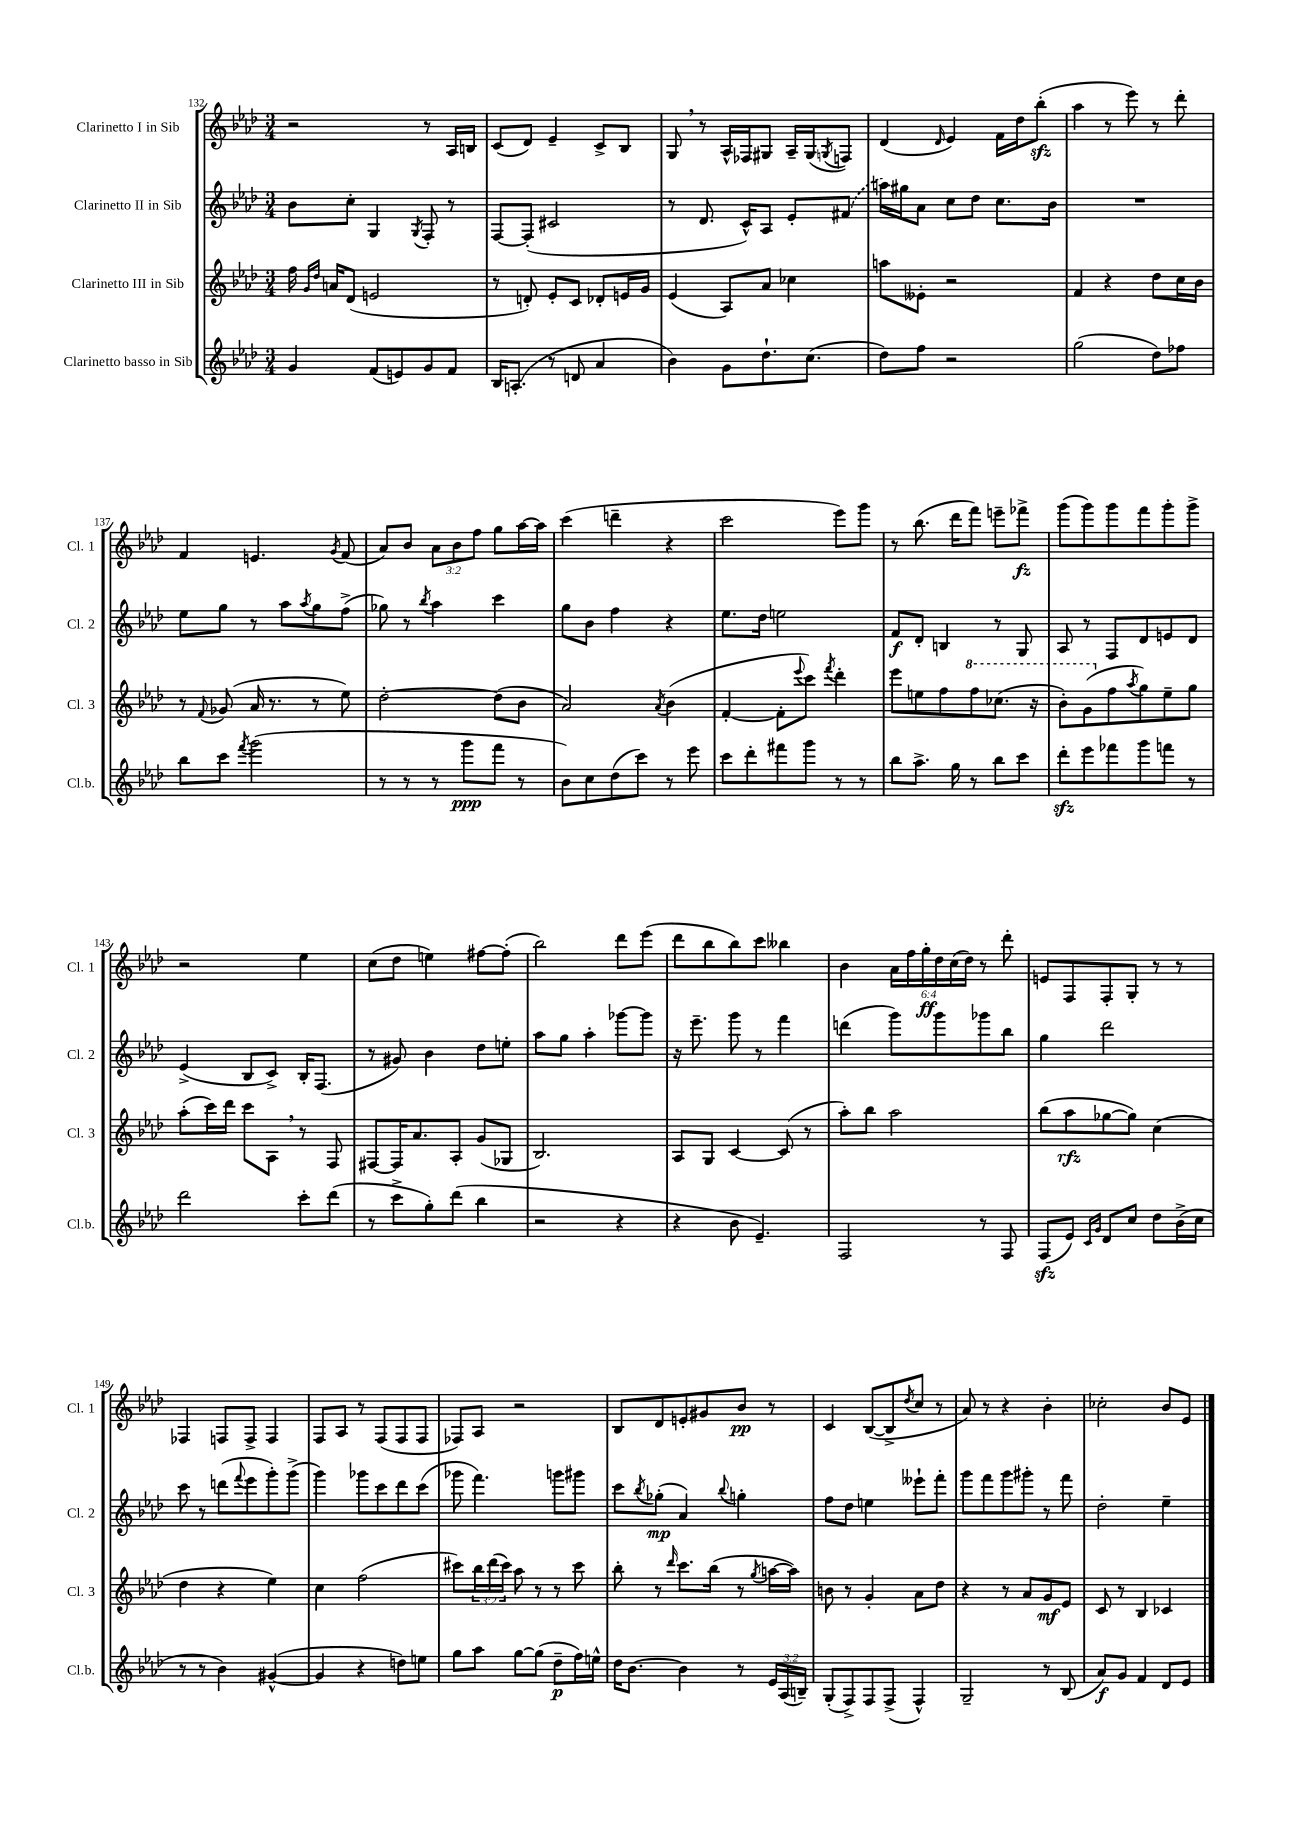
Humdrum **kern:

**kern	**dynam	**kern	**dynam	**kern	**dynam	**kern	**dynam
*part4	*part4	*part3	*part3	*part2	*part2	*part1	*part1
*staff4	*staff4	*staff3	*staff3	*staff2	*staff2	*staff1	*staff1
*I"Clarinetto basso in Sib	*	*I"Clarinetto III in Sib	*	*I"Clarinetto II in Sib	*	*I"Clarinetto I in Sib	*
*I'Cl.b.	*	*I'Cl. 3	*	*I'Cl. 2	*	*I'Cl. 1	*
*clefG2	*	*clefG2	*	*clefG2	*	*clefG2	*
*k[b-e-a-d-]	*	*k[b-e-a-d-]	*	*k[b-e-a-d-]	*	*k[b-e-a-d-]	*
*M3/4	*	*M3/4	*	*M3/4	*	*M3/4	*
=132	=132	=132	=132	=132	=132	=132	=132
4g/	.	16ff\	.	8b-\L	.	2r	.
.	.	16qqg/LL	.	.	.	.	.
.	.	16qqdd-/JJ	.	.	.	.	.
.	.	16an/KL	.	.	.	.	.
.	.	(8d-/J	.	8cc'\J	.	.	.
(8f/L	.	2en/	.	4G/	.	.	.
8en/)	.	.	.	.	.	.	.
.	.	.	.	8qG/	.	.	.
8g/	.	.	.	8F'/	.	8r	.
8f/J	.	.	.	8r	.	16A-/LL	.
.	.	.	.	.	.	16Bn/JJ	.
=133	=133	=133	=133	=133	=133	=133	=133
16B-/KL	.	8r	.	[8F/L	.	(8c/L	.
(8.An'/J	.	.	.	.	.	.	.
.	.	8dn'/)	.	(8F'/J]	.	8d-/J)	.
8r	.	8e-'/L	.	2c#X/	.	4e-~/	.
8dn/	.	8c/J	.	.	.	.	.
4a-/	.	8d-X'/L	.	.	.	8c^/L	.
.	.	16en/L	.	.	.	8B-/J	.
.	.	16g/JJ	.	.	.	.	.
=134	=134	=134	=134	=134	=134	=134	=134
4b-\)	.	(4e-/	.	8r	.	8G,/	.
.	.	.	.	8.d-/	.	8r	.
8g\L	.	8A-/L)	.	.	.	16A-^^/LL	.
.	.	.	.	16c^^/KL)	.	16F-X/J	.
8.dd-`\	.	8a-/J	.	8A-/J	.	8G#X/J	.
.	.	4cc-X\	.	8e-'/L	.	16A-~/LL	.
(8.cc\J	.	.	.	.	.	(16G#/J	.
.	.	.	.	.	.	8qGn/	.
.	.	.	.	(8f#X/J	.	8Fn/J)	.
=135	=135	=135	=135	=135	=135	=135	=135
8dd-\L)	.	8aan\L	.	16aan\LL)	.	(4d-/	.
.	.	.	.	16gg#X\J	.	.	.
8ff\J	.	8e--X'\J	.	8a-\J	.	.	.
.	.	.	.	.	.	16qqd-/	.
2r	.	2r	.	8cc\L	.	4e-/)	.
.	.	.	.	8dd-\J	.	.	.
.	.	.	.	8.cc\L	.	16f\LL	.
.	.	.	.	.	.	16dd-\J	.
.	.	.	.	.	.	(8bb-zz'\J	.
.	.	.	.	16b-\Jk	.	.	.
=136	=136	=136	=136	=136	=136	=136	=136
(2gg\	.	4f/	.	2.r	.	4aa-\	.
.	.	4r	.	.	.	8r	.
.	.	.	.	.	.	8eee-\)	.
8dd-\L)	.	8dd-\L	.	.	.	8r	.
8ff-X\J	.	16cc\L	.	.	.	8ddd-'\	.
.	.	16b-\JJ	.	.	.	.	.
!!LO:LB:g=z
=137	=137	=137	=137	=137	=137	=137	=137
8bb-\L	.	8r	.	8ee-\L	.	4f/	.
.	.	8qqf/	.	.	.	.	.
8ccc\J	.	(8g-X/	.	8gg\J	.	.	.
8qfff/	.	.	.	.	.	.	.
(2ggg\	.	16a-/	.	8r	.	4.en/	.
.	.	8.r	.	.	.	.	.
.	.	.	.	8aa-\L	.	.	.
.	.	.	.	8qaa-/	.	.	.
.	.	8r	.	8gg\	.	.	.
.	.	.	.	.	.	8qg/	.
.	.	8ee-\)	.	(8ff^\J	.	(8f/	.
=138	=138	=138	=138	=138	=138	=138	=138
8r	.	[2dd-'\	.	8gg-X\)	.	8a-/L)	.
8r	.	.	.	8r	.	8b-/J	.
.	.	.	.	8qbb-/	.	.	.
8r	.	.	.	4aa-\	.	12a-\L	.
.	.	.	.	.	.	12b-\	.
8ggg\L	ppp	.	.	.	.	.	.
.	.	.	.	.	.	12ff\J	.
8fff\J	.	(8dd-\L]	.	4ccc\	.	8gg\L	.
8r	.	8b-\J	.	.	.	[16aa-\L	.
.	.	.	.	.	.	16aa-\JJ]	.
=139	=139	=139	=139	=139	=139	=139	=139
8b-\L)	.	2a-/)	.	8gg\L	.	(4ccc\	.
8cc\	.	.	.	8b-\J	.	.	.
(8dd-\	.	.	.	4ff\	.	4dddn~\	.
8ccc\J)	.	.	.	.	.	.	.
.	.	8qa-/	.	.	.	.	.
8r	.	(4b-\	.	4r	.	4r	.
8eee-\	.	.	.	.	.	.	.
=140	=140	=140	=140	=140	=140	=140	=140
8ccc\L	.	[4f'/	.	8.ee-\L	.	2ccc\	.
8ddd-'\	.	.	.	.	.	.	.
.	.	.	.	16dd-\Jk	.	.	.
8fff#X\	.	8f'\L]	.	2een\	.	.	.
.	.	8qqeee-/	.	.	.	.	.
8ggg\J	.	8ccc\J)	.	.	.	.	.
.	.	8qfff/	.	.	.	.	.
8r	.	4ddd-'\	.	.	.	8eee-\L)	.
8r	.	.	.	.	.	8ggg\J	.
=141	=141	=141	=141	=141	=141	=141	=141
8bb-\L	.	8eee-\L	.	8f/L	f	8r	.
8.aa-^\J	.	8een\	.	8d-'/J	.	(8.bb-\	.
.	.	8ff\	.	4Bn/	.	.	.
16gg\	.	.	.	.	.	16ddd-\KL	.
*	*	*8va	*	*	*	*	*
8r	.	8fff\	.	.	.	8fff\J)	.
8bb-\L	.	(8.ccc-X\J	.	8r	.	8eeen~\L	.
8ccc\J	.	.	.	8G/	.	8fff-X^\J	fz
.	.	16r	.	.	.	.	.
=142	=142	=142	=142	=142	=142	=142	=142
8ddd-zz'\L	.	8bb-'\L)	.	8A-/	.	(8ggg\L	.
8eee-\	.	(8gg\	.	8r	.	8ggg\)	.
*	*	*X8va	*	*	*	*	*
8fff-X\	.	8ff\	.	8F/L	.	8ggg\	.
.	.	8qaa-/	.	.	.	.	.
8ggg\	.	8gg\)	.	8d-/	.	8fff\	.
8fffn\J	.	8ee-~\	.	8en/	.	8ggg'\	.
8r	.	8gg\J	.	8d-/J	.	8ggg^\J	.
!!LO:LB:g=z
=143	=143	=143	=143	=143	=143	=143	=143
2ddd-\	.	(8aa-'\L	.	(4e-^/	.	2r	.
.	.	16ccc\L)	.	.	.	.	.
.	.	16ddd-\JJ	.	.	.	.	.
.	.	8ccc\L	.	8B-/L	.	.	.
.	.	8A-,\J	.	8c^/J)	.	.	.
8ccc'\L	.	8r	.	16B-'/KL	.	4ee-\	.
.	.	.	.	(8.F/J	.	.	.
(8ddd-\J	.	8F/	.	.	.	.	.
=144	=144	=144	=144	=144	=144	=144	=144
8r	.	[8F#X/L	.	8r	.	(8cc\L	.
8ccc^\L	.	16F#/K]	.	8g#X/)	.	8dd-\J	.
.	.	8.a-/	.	.	.	.	.
8gg'\)	.	.	.	4b-\	.	4een\)	.
(8ddd-\J	.	8A-'/J	.	.	.	.	.
4bb-\	.	(8g/L	.	8dd-\L	.	[8ff#X\L	.
.	.	8G-X/J	.	8een'\J	.	(8ff#'\J]	.
=145	=145	=145	=145	=145	=145	=145	=145
2r	.	2.B-/)	.	8aa-\L	.	2bb-\)	.
.	.	.	.	8gg\J	.	.	.
.	.	.	.	4aa-'\	.	.	.
4r	.	.	.	[8ggg-X\L	.	8ddd-\L	.
.	.	.	.	8ggg-\J]	.	(8eee-\J	.
=146	=146	=146	=146	=146	=146	=146	=146
4r	.	8A-/L	.	16r	.	8ddd-\L	.
.	.	.	.	8.eee-~\	.	.	.
.	.	8G/J	.	.	.	8bb-\	.
8b-\	.	[4c/	.	8ggg\	.	8bb-\)	.
4.e-~/)	.	.	.	8r	.	8ccc\J	.
.	.	(8c/]	.	4fff\	.	4bb--X\	.
.	.	8r	.	.	.	.	.
=147	=147	=147	=147	=147	=147	=147	=147
2F/	.	8aa-'\L)	.	(4dddn\	.	4b-\	.
.	.	8bb-\J	.	.	.	.	.
.	.	2aa-\	.	8ggg\L)	.	24a-\LL	.
.	.	.	.	.	.	24ff\	.
.	.	.	.	.	.	24gg'\	ff
.	.	.	.	8ggg\	.	24dd-\	.
.	.	.	.	.	.	(24cc\	.
.	.	.	.	.	.	24dd-\JJ)	.
8r	.	.	.	8ggg-X\	.	8r	.
8F/	.	.	.	8bb-\J	.	8ddd-'\	.
=148	=148	=148	=148	=148	=148	=148	=148
(8Fzz/L	.	(8bb-\L	.	4gg\	.	8en/L	.
8e-/J)	.	8aa-\	rfz	.	.	8F/	.
16qqc/LL	.	.	.	.	.	.	.
16qqg/JJ	.	.	.	.	.	.	.
8d-/L	.	[8gg-X\	.	2ddd-\	.	8F'/	.
8cc/J	.	8gg-\J])	.	.	.	8G'/J	.
8dd-\L	.	(4cc\	.	.	.	8r	.
(16b-^\L	.	.	.	.	.	8r	.
16cc\JJ	.	.	.	.	.	.	.
!!LO:LB:g=z
=149	=149	=149	=149	=149	=149	=149	=149
8r	.	4dd-\	.	8ccc\	.	4F-X/	.
8r	.	.	.	8r	.	.	.
4b-\)	.	4r	.	(8dddn\L	.	8Fn/L	.
.	.	.	.	8qqfff/	.	.	.
.	.	.	.	8eee-\	.	8F^/J	.
([4g#X^^/	.	4ee-\)	.	8ggg'\)	.	4F/	.
.	.	.	.	(8ggg^\J	.	.	.
=150	=150	=150	=150	=150	=150	=150	=150
4g#/]	.	4cc\	.	4ggg\)	.	8F/L	.
.	.	.	.	.	.	8A-/J	.
4r	.	(2ff\	.	8ggg-X\L	.	8r	.
.	.	.	.	8ccc\	.	(8F/L	.
8ddn\L)	.	.	.	8ddd-\	.	8F/	.
8een\J	.	.	.	(8ccc\J	.	8F/J	.
=151	=151	=151	=151	=151	=151	=151	=151
8gg\L	.	8ccc#X\L)	.	8ggg-X\	.	8F-X/L)	.
8aa-\J	.	24bb-\L	.	4.fff\)	.	8A-/J	.
.	.	(24ddd-\	.	.	.	.	.
.	.	24ccc#\JJ)	.	.	.	.	.
[8gg\L	.	8aa-\	.	.	.	2r	.
(8gg\J]	.	8r	.	.	.	.	.
8dd-~\L	p	8r	.	8gggn\L	.	.	.
16ff\L)	.	8ccc#\	.	8ggg#X\J	.	.	.
16een^^\JJ	.	.	.	.	.	.	.
=152	=152	=152	=152	=152	=152	=152	=152
16dd-\KL	.	8bb-'\	.	8ccc\L	.	8B-/L	.
[8.b-\J	.	.	.	.	.	.	.
.	.	.	.	8qbb-/	.	.	.
.	.	8r	.	(8gg-X'\J	mp	8d-/	.
.	.	16qqddd-/	.	.	.	.	.
4b-\]	.	8.ccc\L	.	4a-/)	.	8en'/	.
.	.	.	.	.	.	8g#X/	.
.	.	(16bb-\Jk	.	.	.	.	.
.	.	.	.	8qqbb-/	.	.	.
8r	.	8r	.	4ggn'\	.	8b-/J	pp
.	.	8qgg/	.	.	.	.	.
24e-/LL	.	[16aan\LL	.	.	.	8r	.
(24A-/	.	.	.	.	.	.	.
.	.	16aa\JJ])	.	.	.	.	.
24Bn~/JJ)	.	.	.	.	.	.	.
=153	=153	=153	=153	=153	=153	=153	=153
(8G'/L	.	8bn\	.	8ff\L	.	4c/	.
8F^/)	.	8r	.	8dd-\J	.	.	.
8F/	.	4g'/	.	4een\	.	([8B-/L	.
(8F^/J	.	.	.	.	.	8B-^/]	.
.	.	.	.	.	.	8qdd-/	.
4F^^/)	.	8a-\L	.	8eee--X`\L	.	8cc/J	.
.	.	8dd-\J	.	8fff'\J	.	8r	.
=154	=154	=154	=154	=154	=154	=154	=154
2G~/	.	4r	.	8ggg\L	.	8a-/)	.
.	.	.	.	8fff\	.	8r	.
.	.	8r	.	8ggg\	.	4r	.
.	.	8a-/L	.	8ggg#X'\J	.	.	.
8r	.	8g/	mf	8r	.	4b-'\	.
(8B-/	.	8e-/J	.	8fff\	.	.	.
=155	=155	=155	=155	=155	=155	=155	=155
8a-/L)	f	8c/	.	2dd-'\	.	2cc-X'\	.
8g/J	.	8r	.	.	.	.	.
4f/	.	4B-/	.	.	.	.	.
8d-/L	.	4c-X/	.	4ee-~\	.	8b-/L	.
8e-/J	.	.	.	.	.	8e-/J	.
==	==	==	==	==	==	==	==
*-	*-	*-	*-	*-	*-	*-	*-
